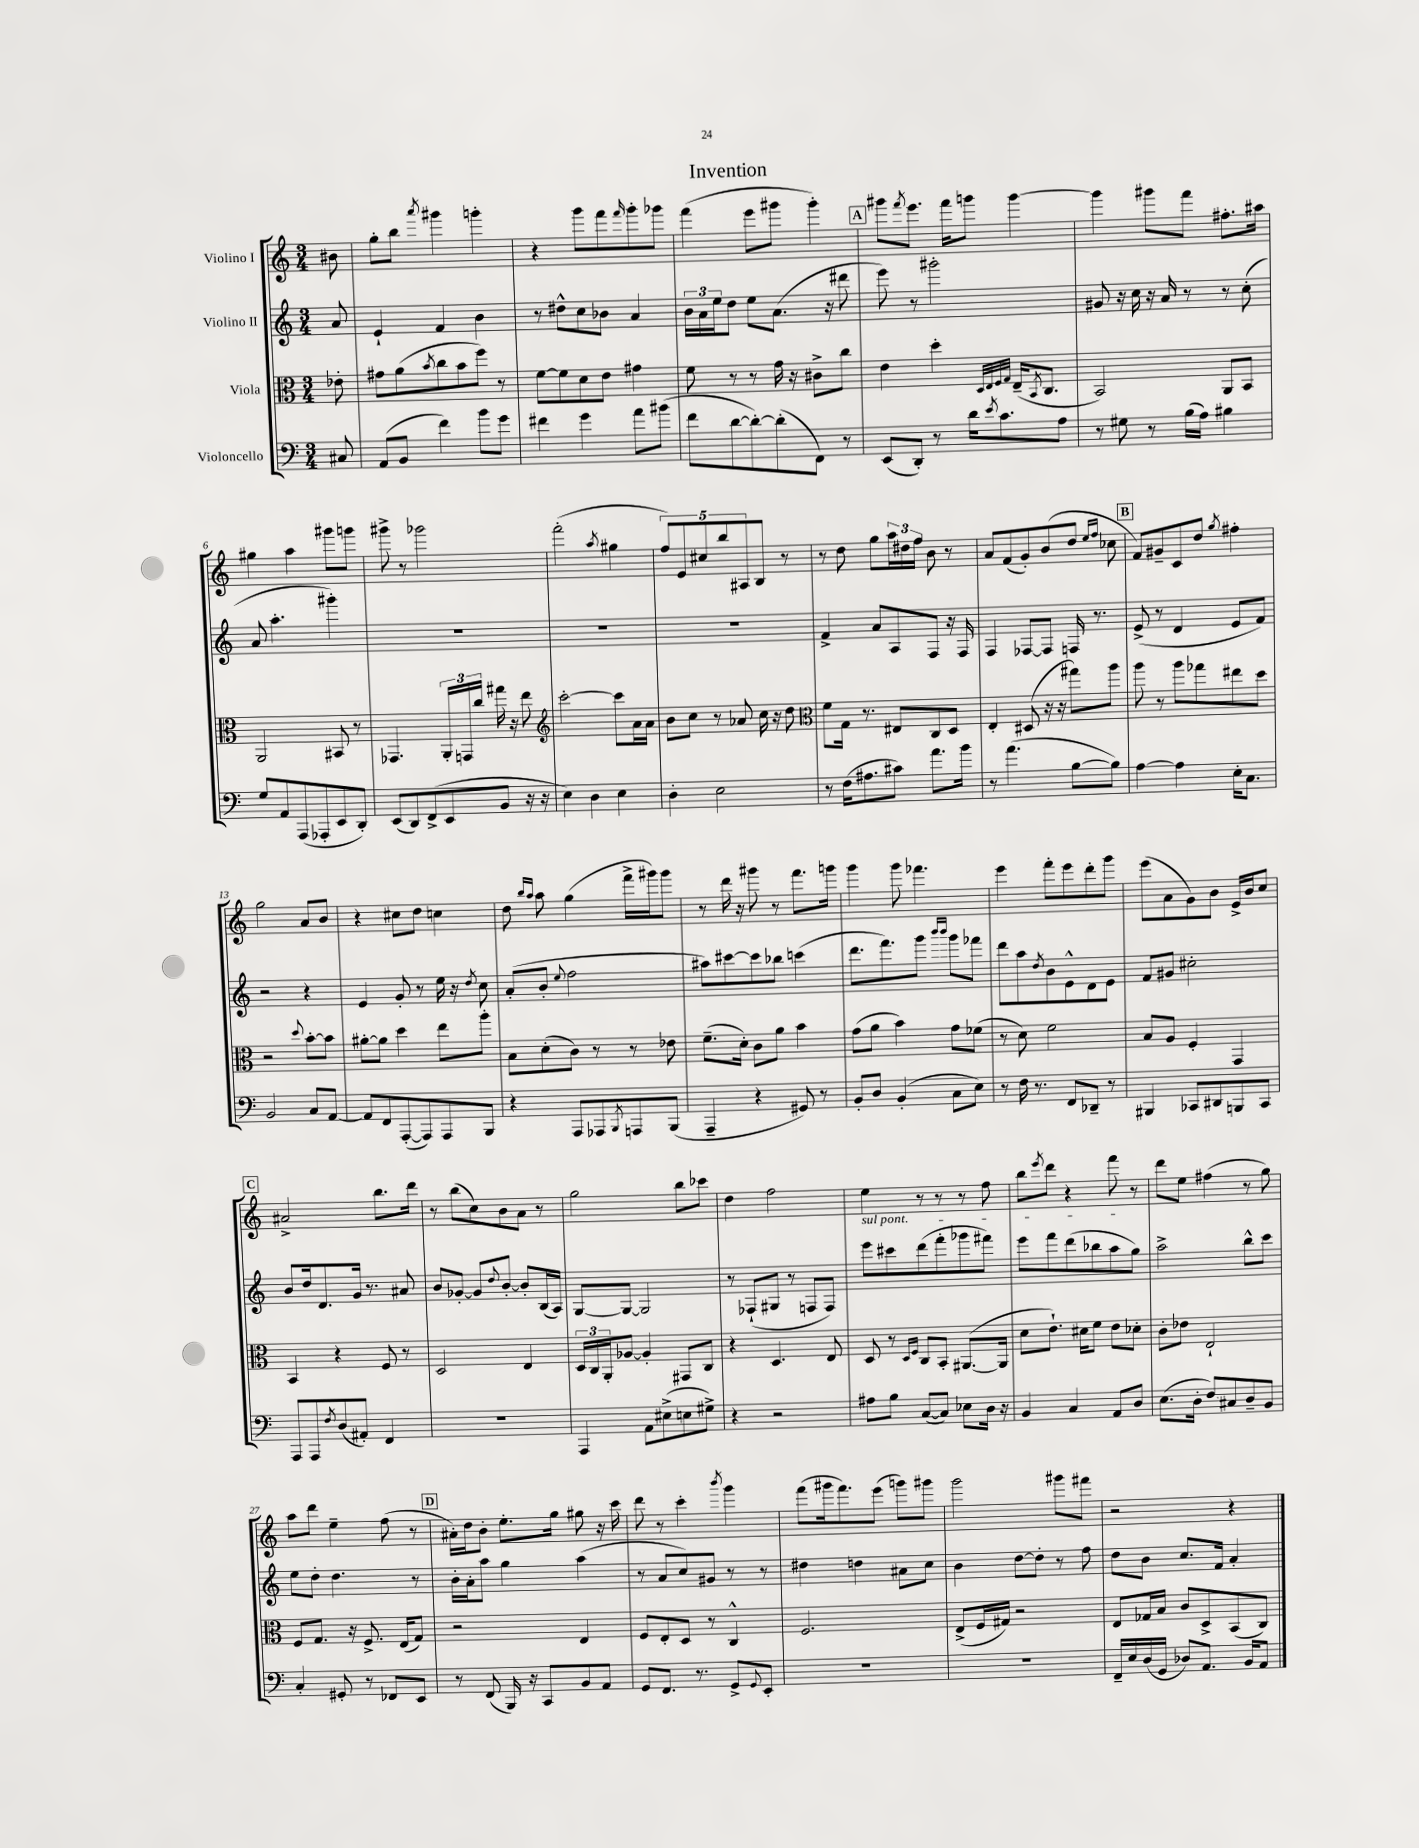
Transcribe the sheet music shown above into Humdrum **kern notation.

**kern	**kern	**kern	**kern
*staff4	*staff3	*staff2	*staff1
*clefF4	*clefC3	*clefG2	*clefG2
*k[]	*k[]	*k[]	*k[]
*M3/4	*M3/4	*M3/4	*M3/4
8C#	8e-'	8a	8b#
=	=	=	=
(8AA	8g#	4e`	8gg'
8BB	(8a	.	8bb
.	8qb	.	8qaaa
4f)	8cc	4f	4ggg#
.	8b	.	.
8b	8ff)	4b	4ggg'
8g	8r	.	.
=	=	=	=
4f#	[8f	8r	4r
.	8f]	8dd#^^	.
4g	8d	8cc	8ggg
.	8e	8b-	8fff
.	.	.	16qqfff
8a	4g#	4a	8ggg'
(8b#	.	.	8ggg-
=	=	=	=
8f	8f	24b	(4fff
.	.	24a	.
.	.	24ee	.
[8d	8r	8dd	.
8d'_)	8r	8ee	8eee
(8d']	16g	(8.a	8ggg#
.	16r	.	.
8FF)	8c#^	.	4ggg#')
.	.	16r	.
8r	8cc	8ddd#	.
=	=	=	=
(8EE	4e	8eee)	8ggg#
.	.	.	8qfff
8DD')	.	8r	8.eee
8r	4dd'	2ggg#'	.
.	.	.	16fff
16d	.	.	8ggg
8qe	.	.	.
8.c	.	.	.
.	32qqD	.	.
.	32qqE	.	.
.	32qqF	.	.
.	32qqG	.	.
.	(16E~	.	[4ggg
.	8qBB	.	.
.	8.C	.	.
8A	.	.	.
=	=	=	=
8r	2BB)	8g#	4ggg]
8G#	.	16r	.
.	.	16cc	.
8r	.	16r	8ggg#
.	.	16a	.
(16B	.	8r	8fff
16A)	.	.	.
4B#	8AA	8r	8.ff#'
.	8BB	(8cc'	.
.	.	.	16aa#
=	=	=	=
8G	2AA	8a	4gg#
8AA	.	4.aa'	.
(8AAA	.	.	4aa
8AAA-'	.	.	.
8EE	8BB#	4ggg#')	8ggg#
8DD')	8r	.	8ggg
=	=	=	=
(8EE	4.GG-	2.r	8ggg#^
8DD)	.	.	8r
(8FF^	.	.	2ggg-
8EE	24AA'	.	.
.	24GG	.	.
.	24cc	.	.
8BB	16gg#	.	.
.	16r	.	.
16r	8ee	.	.
16r	.	.	.
=	=	=	=
*	*clefG2	*	*
4E)	[2ccc'	2.r	(2fff'
4D	.	.	.
.	.	.	8qaa
4E	8ccc]	.	4gg#
.	16a	.	.
.	16a	.	.
=	=	=	=
4D'	8b	2.r	10ff)
.	.	.	10e
.	8cc	.	.
.	.	.	10cc#
2E	8r	.	.
.	.	.	10bb
.	8a-	.	.
.	.	.	10A#
.	16cc	.	8B
.	16r	.	.
.	8dd	.	8r
=	=	=	=
*	*clefC3	*	*
8r	8f	4f^	8r
(16F	16G	.	8dd
8.A#	8.r	.	.
.	.	8a	8gg
8c#)	8E#	8A	24aa
.	.	.	24dd#
.	.	.	24ff
8.a	8C	8F	8b
.	8D	16r	8r
16b	.	16F	.
=	=	=	=
8r	4E'	4F	8a
(4.a	.	.	(8f
.	(8D#	[8F-	8g')
.	16r	8F-]	(8b
.	16r	.	.
[8B	8gg#)	16F	8dd
.	.	8.r	.
.	.	.	16qqee
.	.	.	16qqff
8B])	8aa	.	8cc-
=	=	=	=
[4A	8aa	(8e^	8f)
.	8r	8r	8g#~
4A]	8aa	4d	8c
.	8gg-	.	8dd
.	.	.	8qgg
16E'	8ee#	8e	4ff#'
8.C	.	.	.
.	8dd	8f)	.
=	=	=	=
2BB	2r	2r	2gg
.	8qqdd	.	.
8C	[8b'	4r	8a
[8AA	8b]	.	8b
=	=	=	=
8AA]	[8a#'	4e	4r
8FF	8a#]	.	.
([8AAA'	4dd	8g'	8cc#
8AAA])	.	8r	8dd
8AAA	8ee	16ee	4cc
.	.	16r	.
.	.	8qdd	.
8BBB	8aa'	8cc	.
=	=	=	=
4r	8B	(8a'	8dd
.	.	.	16qqbb
.	.	.	16qqaa
.	(8d'	8b'	8aa
.	.	8qqee	.
8AAA	8c)	2ff	(4gg
8AAA-	8r	.	.
8qBBB	.	.	.
8AAA	8r	.	16fff^
.	.	.	16ggg#)
(8BBB	8e-	.	8ggg#
=	=	=	=
4AAA~	(8.f~	8aa#)	8r
.	.	[8ccc#	16ddd
.	16d')	.	16r
4r	8c	8ccc#]	8ggg#
.	8a	8bb-	8r
8GG#)	4b	(4ccc	8.fff
8r	.	.	.
.	.	.	16ggg
=	=	=	=
8BB'	(8g	8.ddd	4ggg
8D	8a	.	.
.	.	8.fff)	.
(4BB'	4b)	.	8ggg
.	.	8ggg	4.fff-
.	.	16qqbbb	.
.	.	16qqbbb	.
8C	8g	8ggg	.
8E)	(8f-	8fff-	.
=	=	=	=
8r	8r	8ddd	4eee
16F	8d)	8aa	.
8.r	.	.	.
.	.	8qdd	.
.	2f	8b	8fff'
8FF	.	8e^^	8eee
8DD-~	.	8d	8ddd'
8r	.	8e	8ggg
=	=	=	=
4BBB#	8B	8f	(8eee
.	8A	8g#	8a
8CC-	4F'	2cc#'	8g)
8DD#	.	.	8b
8BBB	4GG	.	16e^
.	.	.	16b
8CC-	.	.	8cc
=	=	=	=
8AAA	4BB	8b	2a#^
8AAA	.	16dd	.
.	.	8.d	.
8qF	.	.	.
(8D	4r	.	.
8AA#')	.	16g	.
.	.	8.r	.
4FF	8F	.	8.bb
.	8r	8a#	.
.	.	.	16ddd
=	=	=	=
2.r	2D	8b	8r
.	.	[8g-'	(8bb
.	.	8g-]	8cc)
.	.	8qqdd	.
.	.	[8b'	8b
.	4E	8b']	8a
.	.	(16B	8r
.	.	16A)	.
=	=	=	=
4AAA	24D	[8G	2gg
.	24C	.	.
.	24AA'	.	.
.	[8A-	8G_	.
8AA	4A-']	2G]	.
(8E#^	.	.	.
8E	8GG#	.	8bb
8G#^)	8C	.	8ccc-
=	=	=	=
4r	4r	8r	4dd
.	.	(8F-`	.
2r	4.D	8G#	2ff
.	.	8r	.
.	.	8F	.
.	8E	8F)	.
=	=	=	=
8A#	8D	8eee	4ee
8B	8r	8ccc#	.
.	16qqD	.	.
.	16qqF	.	.
([8C	8C	(8ddd	8r
8C])	8BB'	8fff'	8r
8E-	([8.AA#	8ggg-	8r
16D	.	8fff#)	8ff
16r	16AA#]	.	.
=	=	=	=
4BB	8d	8eee	8bb
.	.	.	8qeee
.	8.e`)	8fff	8ddd
4C	.	(8ddd	4r
.	16d#	.	.
.	8f	8bb-	.
8AA	8e	8aa	8fff
8D	8d-'	8gg)	8r
=	=	=	=
(8.E	8c'	2aa^	8ddd
.	8e-	.	8ee
16D'	.	.	.
8F)	2E`	.	(4ff#
8C#	.	.	.
8D~	.	8bb^^	8r
8BB	.	8ccc	8gg)
=	=	=	=
4C'	8F	8ee	8aa
.	8.G	8dd'	8ddd
8GG#'	.	4.dd	4ee~
.	16r	.	.
8r	8.F^	.	.
8FF-	.	.	(8ff
.	(16E	.	.
8EE	8G)	8r	8r
=	=	=	=
8r	2r	16b'	16a#')
.	.	16a'	16dd
(8FF	.	8aa	8b'
16BBB)	.	4gg	8.ee'
16r	.	.	.
8CC	.	.	.
.	.	.	16gg
8BB	4E	(4aa	8gg#
8AA	.	.	16r
.	.	.	16ccc
=	=	=	=
8GG	8F	8r	8ddd
8.FF	8E'	8a	8r
.	8D	8cc)	4ccc'
8.r	.	.	.
.	8r	8g#	.
.	.	.	8qbbb
8GG^	4C^^	8r	4ggg
8qqGG	.	.	.
8EE'	.	8r	.
=	=	=	=
2.r	2.F	4dd#	(8fff
.	.	.	16ggg#
.	.	.	8.fff)
.	.	4dd	.
.	.	.	(8eee
.	.	8a#	8ggg)
.	.	8cc	8ggg#
=	=	=	=
2.r	(8E^	4b	2ggg
.	16F	.	.
.	16G#)	.	.
.	2r	[8dd	.
.	.	8dd']	.
.	.	8r	8ggg#
.	.	8ff	8fff#
=	=	=	=
16FF~	8E	8dd	2r
16E	.	.	.
(16D	16G-	8b	.
16GG	16B	.	.
8D-)	8c	8.cc	.
8.AA	8D^	.	.
.	.	16f	.
.	(8BB	4a'	4r
16BB	.	.	.
8AA	8C)	.	.
==	==	==	==
*-	*-	*-	*-
